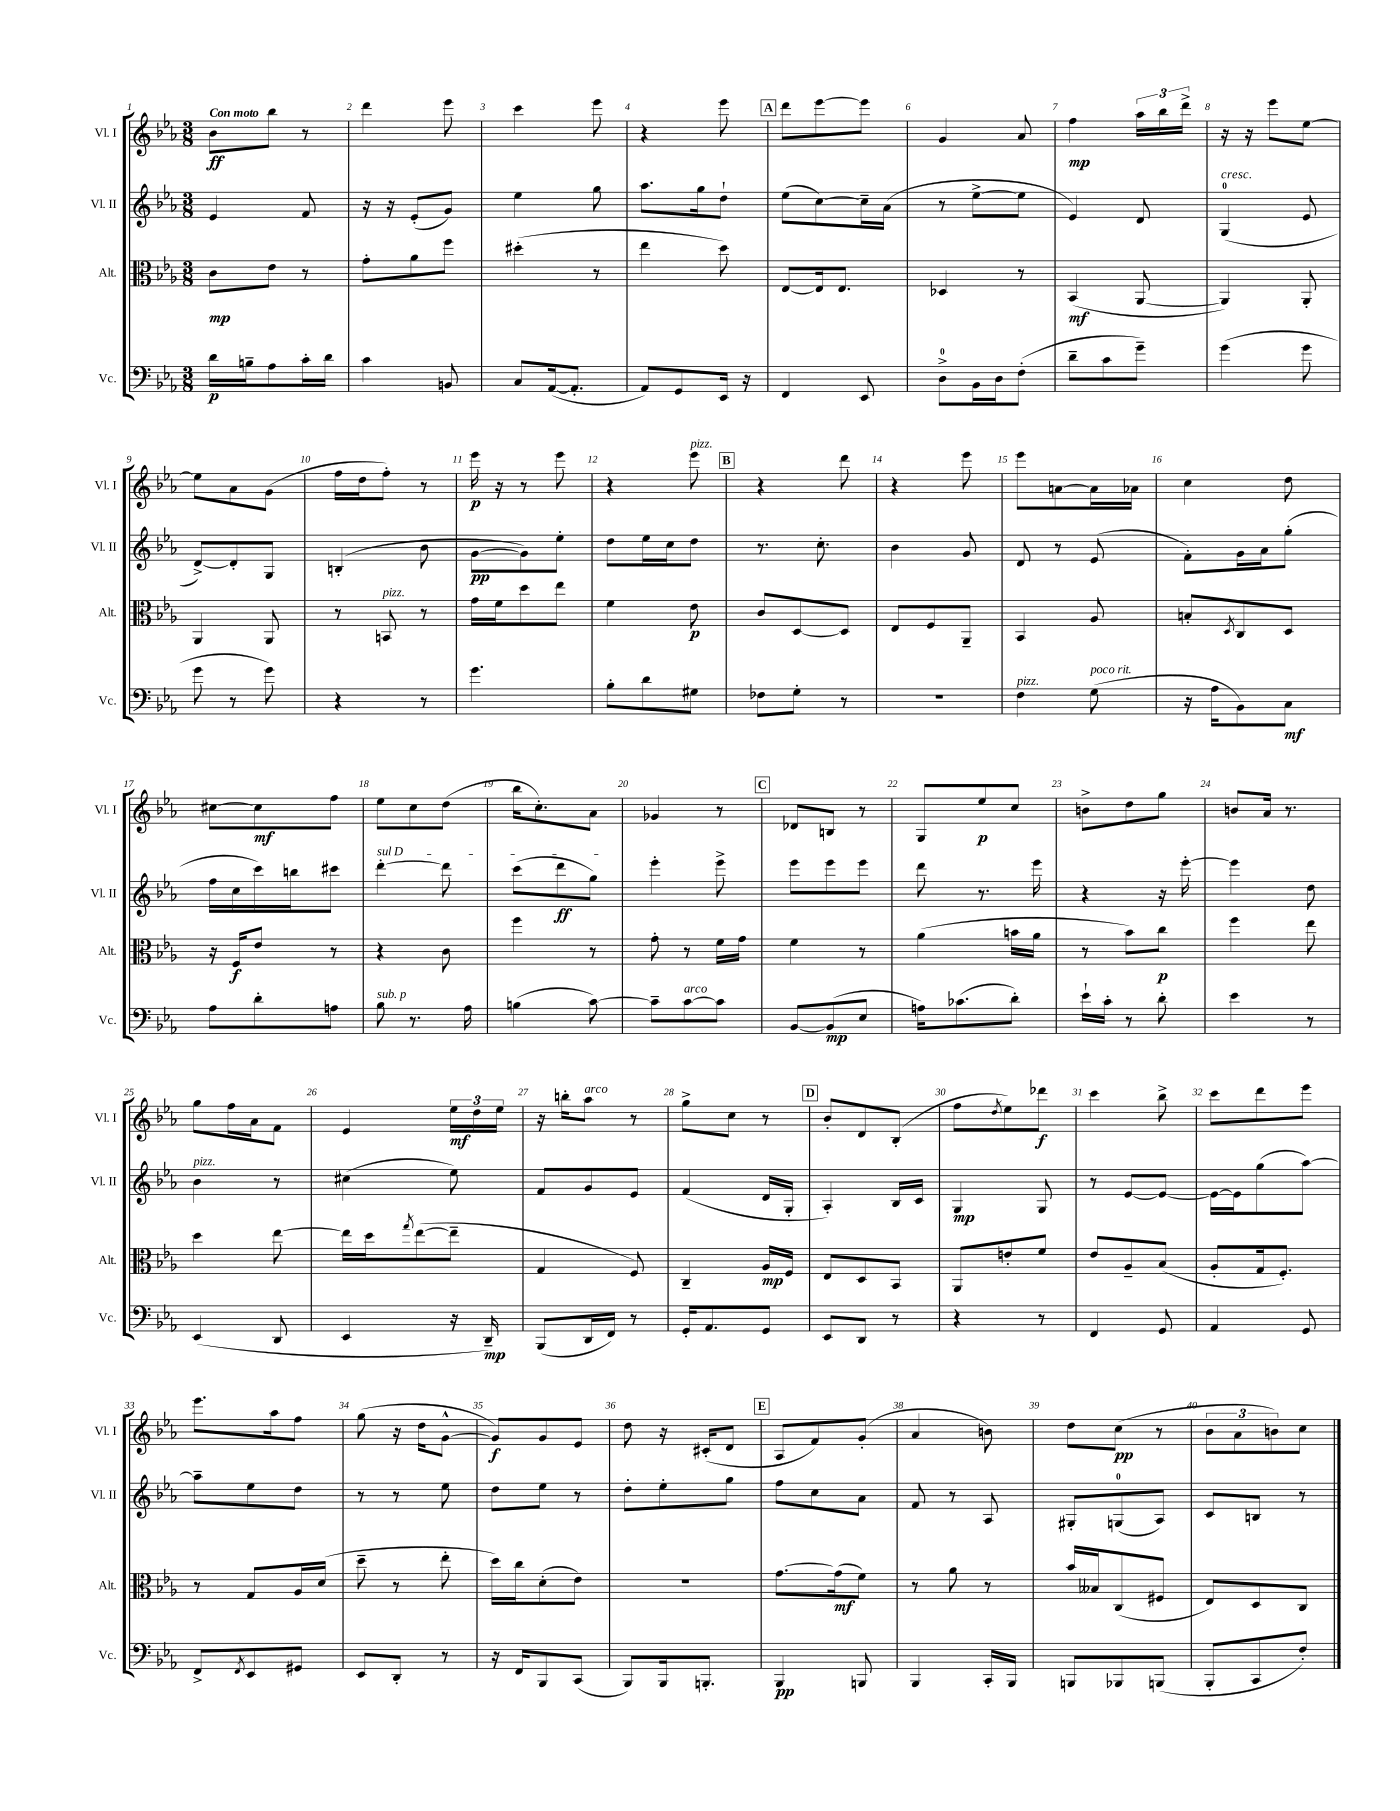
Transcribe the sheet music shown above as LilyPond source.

<<
\new StaffGroup <<
\new Staff = "s0" \with { instrumentName = "Vl. I" shortInstrumentName = "Vl. I" } {
    \clef treble \key ees \major \numericTimeSignature \time 3/8 \tempo "Con moto"
    bes'8\ff bes''8 r8 |
    d'''4 ees'''8 |
    c'''4 ees'''8 |
    r4 ees'''8 |
    \mark \markup { \box "A" } d'''8 ees'''8~ ees'''8 |
    g'4 aes'8 |
    f''4\mp \tuplet 3/2 { aes''16 bes''16 d'''16-> } |
    r16 r16 ees'''8 ees''8~ |
    ees''8 aes'8 g'8( |
    f''16 d''16 f''8-.) r8 |
    ees'''16\p r16 r8 ees'''8 |
    r4 ees'''8^\markup { \italic "pizz." } |
    \mark \markup { \box "B" } r4 d'''8 |
    r4 ees'''8 |
    ees'''8 a'8~ a'16 aes'16 |
    c''4 d''8 |
    cis''8~ cis''8\mf f''8 |
    ees''8 c''8 d''8( |
    bes''16 c''8.-.) aes'8 |
    ges'4 r8 |
    \mark \markup { \box "C" } des'8 b8 r8 |
    g8 ees''8\p c''8 |
    b'8-> d''8 g''8 |
    b'8 aes'16 r8. |
    g''8 f''16 aes'16 f'8 |
    ees'4 \tuplet 3/2 { ees''16\mf d''16 ees''16 } |
    r16 b''16-. aes''8^\markup { \italic "arco" } r8 |
    g''8-> c''8 r8 |
    \mark \markup { \box "D" } bes'8-. d'8 bes8-.( |
    f''8 \acciaccatura { d''8 } ees''8) des'''8\f |
    c'''4 bes''8-> |
    c'''8 d'''8 ees'''8 |
    ees'''8. aes''16 f''8 |
    g''8( r16 d''16 g'8~-^ |
    g'8\f) g'8 ees'8 |
    d''8 r16 cis'16-.( d'8 |
    \mark \markup { \box "E" } aes8 f'8) g'8-.( |
    aes'4 b'8) |
    d''8 c''8\pp( r8 |
    \tuplet 3/2 { bes'8 aes'8 b'8) } c''8 \bar "|." |
}
\new Staff = "s1" \with { instrumentName = "Vl. II" shortInstrumentName = "Vl. II" } {
    \clef treble \key ees \major \numericTimeSignature \time 3/8
    ees'4 f'8 |
    r16 r16 ees'8-.( g'8) |
    ees''4 g''8 |
    aes''8. g''16 d''8-! |
    \mark \markup { \box "A" } ees''8( c''8~) c''16-- aes'16( |
    r8 ees''8~-> ees''8 |
    ees'4) d'8 |
    g4-0^\markup { \italic "cresc." }( ees'8 |
    d'8~->) d'8-. g8 |
    b4-.( bes'8 |
    g'8~\pp g'8) ees''8-. |
    d''8 ees''16 c''16 d''8 |
    \mark \markup { \box "B" } r8. c''8.-. |
    bes'4 g'8 |
    d'8 r8 ees'8( |
    f'8-.) g'16 aes'16 g''8-.( |
    f''16 c''16 c'''16) b''16 cis'''8 |
    \once \override TextSpanner.bound-details.left.text = \markup { \italic "sul D" } d'''4~-.\startTextSpan d'''8 |
    c'''8( d'''8\ff g''8\stopTextSpan) |
    ees'''4-. ees'''8-> |
    \mark \markup { \box "C" } ees'''8 ees'''8 ees'''8 |
    d'''8 r8. ees'''16 |
    r4 r16 ees'''16~-. |
    ees'''4 d''8 |
    bes'4^\markup { \italic "pizz." } r8 |
    cis''4( ees''8) |
    f'8 g'8 ees'8 |
    f'4( d'16 g16-. |
    \mark \markup { \box "D" } aes4-.) bes16 c'16 |
    g4\mp g8 |
    r8 ees'8~ ees'8~ |
    ees'16~ ees'16 g''8( aes''8~) |
    aes''8-- ees''8 d''8 |
    r8 r8 ees''8 |
    d''8 ees''8 r8 |
    d''8-. ees''8-. g''8 |
    \mark \markup { \box "E" } f''8 c''8 aes'8 |
    f'8 r8 aes8 |
    gis8-. g8-0( aes8) |
    c'8 b8 r8 \bar "|." |
}
\new Staff = "s2" \with { instrumentName = "Alt." shortInstrumentName = "Alt." } {
    \clef alto \key ees \major \numericTimeSignature \time 3/8
    c'8\mp ees'8 r8 |
    g'8-. aes'8 f''8 |
    dis''4-.( r8 |
    ees''4 d''8) |
    \mark \markup { \box "A" } ees8~ ees16 ees8. |
    des4 r8 |
    bes,4\mf( aes,8~ |
    aes,4) aes,8-. |
    aes,4 aes,8 |
    r8 b,8^\markup { \italic "pizz." } r8 |
    g'16 f'16 d''8 ees''8 |
    f'4 ees'8\p |
    \mark \markup { \box "B" } c'8 d8~ d8 |
    ees8 f8 aes,8-- |
    bes,4 aes8 |
    b8-. \acciaccatura { d8 } c8 d8 |
    r16 f16\f ees'8 r8 |
    r4 c'8 |
    f''4 r8 |
    g'8-. r8 f'16 g'16 |
    \mark \markup { \box "C" } f'4 r8 |
    aes'4( b'16 aes'16 |
    r8 bes'8) c''8\p |
    f''4 ees''8 |
    d''4 ees''8~ |
    ees''16 d''16 \acciaccatura { g''8 } ees''8~( ees''8-- |
    g4 f8) |
    c4-- aes16\mp f16 |
    \mark \markup { \box "D" } ees8 d8 bes,8 |
    aes,8 e'8-. f'8 |
    ees'8 aes8-- bes8( |
    aes8-. g16 f8.-.) |
    r8 g8 aes16 d'16( |
    d''8-- r8 ees''8-. |
    d''16) c''16 d'8-.( ees'8) |
    R4. |
    \mark \markup { \box "E" } g'8.~ g'16\mf( f'8) |
    r8 aes'8 r8 |
    bes'16 beses16 c8( fis8 |
    ees8) d8 c8 \bar "|." |
}
\new Staff = "s3" \with { instrumentName = "Vc." shortInstrumentName = "Vc." } {
    \clef bass \key ees \major \numericTimeSignature \time 3/8
    d'16\p b16-- aes8 c'16-. d'16 |
    c'4 b,8 |
    c8 aes,16~( aes,8.-. |
    aes,8) g,8 ees,16 r16 |
    \mark \markup { \box "A" } f,4 ees,8 |
    d8-0-> bes,16 d16 f8-.( |
    d'8-- c'8 g'8--) |
    g'4( g'8 |
    g'8 r8 g'8) |
    r4 r8 |
    g'4. |
    bes8-. d'8 gis8 |
    \mark \markup { \box "B" } fes8 g8-. r8 |
    R4. |
    f4^\markup { \italic "pizz." } g8^\markup { \italic "poco rit." }( |
    r16 aes16 bes,8) c8\mf |
    aes8 d'8-. a8 |
    bes8^\markup { \italic "sub. p" } r8. aes16 |
    b4( c'8~) |
    c'8-- c'8~^\markup { \italic "arco" } c'8 |
    \mark \markup { \box "C" } bes,8~ bes,8\mp( ees8 |
    a16) ces'8.( d'8-.) |
    ees'16-! c'16-. r8 d'8-. |
    ees'4 r8 |
    ees,4( d,8 |
    ees,4 r16 d,16--\mp) |
    bes,,8( d,16 f,16) r8 |
    g,16-. aes,8. g,8 |
    \mark \markup { \box "D" } ees,8 d,8 r8 |
    r4 r8 |
    f,4 g,8 |
    aes,4 g,8 |
    f,8-> \acciaccatura { f,8 } ees,8 gis,8 |
    ees,8 d,8-. r8 |
    r16 f,16 bes,,8 c,8( |
    bes,,8) bes,,16 b,,8.-. |
    \mark \markup { \box "E" } bes,,4\pp b,,8 |
    bes,,4 c,16-. bes,,16 |
    b,,8 bes,,8 b,,8( |
    bes,,8-. c,8 f8-.) \bar "|." |
}
>>
>>
\layout { \context { \Score \override BarNumber.break-visibility = ##(#f #t #t) barNumberVisibility = #all-bar-numbers-visible } }
